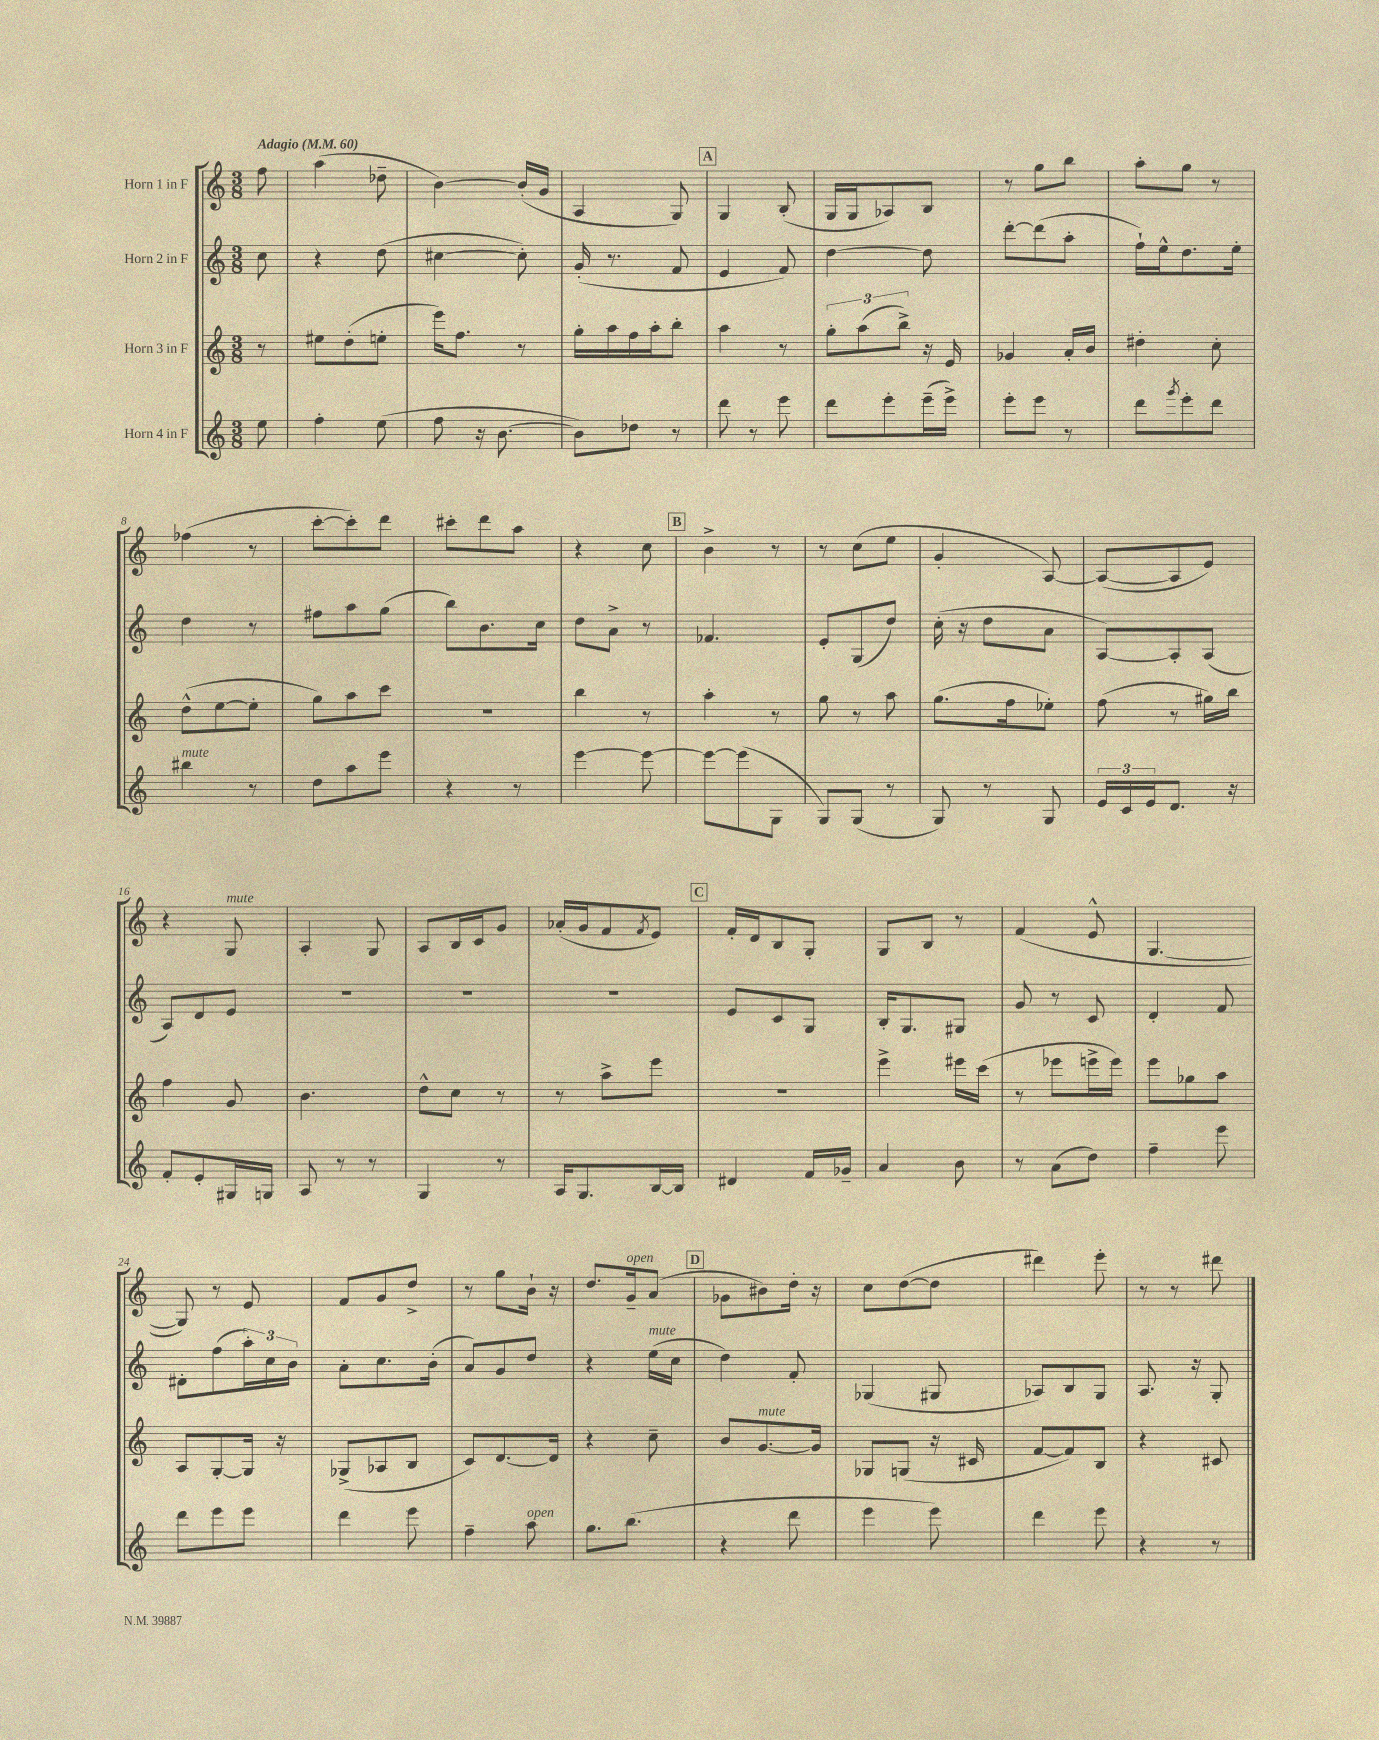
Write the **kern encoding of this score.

**kern	**kern	**kern	**kern
*part4	*part3	*part2	*part1
*staff4	*staff3	*staff2	*staff1
*I"Horn 4 in F	*I"Horn 3 in F	*I"Horn 2 in F	*I"Horn 1 in F
*clefG2	*clefG2	*clefG2	*clefG2
*k[]	*k[]	*k[]	*k[]
*M3/8	*M3/8	*M3/8	*M3/8
*MM60	*MM60	*MM60	*MM60
=	=	=	=
!	!	!	!LO:TX:a:B:t=Adagio
8ee\	8r	8cc\	8ff\
=1	=1	=1	=1
4ff'\	8ee#X\L	4r	(4aa\
.	(8dd'\	.	.
(8ee\	8een'\J	(8dd\	8dd-X~\
=2	=2	=2	=2
8ff\	16eee\KL)	[4cc#X\	[4b\)
.	8.ff\J	.	.
16r	.	.	.
[8.b\	.	.	.
.	8r	8cc#'\])	(16b'/LL]
.	.	.	16g/JJ
=3	=3	=3	=3
8b\L])	16gg'\LL	(16g'/	4A/
.	16aa\	8.r	.
8dd-X\J	16ff\	.	.
.	16aa'\J	.	.
8r	8bb'\J	8f/	8G/)
!!LO:REH:place=s1:t=A
=4	=4	=4	=4
8ddd\	4aa\	4e/	4G/
8r	.	.	.
8eee\	8r	8f/)	(8B'/
=5	=5	=5	=5
8ddd\L	12gg'\L	[4dd\	16G/LL
.	.	.	16G/J
.	(12aa\	.	.
8eee'\	.	.	8A-X/)
.	12bb^\J)	.	.
(16eee~\L	16r	8dd\]	8B/J
16eee^\JJ)	16e/	.	.
=6	=6	=6	=6
8eee'\L	4g-X/	[8ddd'\L	8r
8eee\J	.	(8ddd\]	8gg\L
8r	16a'/LL	8aa'\J	8bb\J
.	16b/JJ	.	.
=7	=7	=7	=7
8ddd\L	4dd#X'\	16ff`\LL)	8aa'\L
.	.	16ee^^\J	.
8qggg/	.	.	.
8eee'\	.	8.dd\	8gg\J
8ddd\J	8cc'\	.	8r
.	.	16ee'\Jk	.
!!LO:LB:g=z
=8	=8	=8	=8
!LO:TX:a:i:t=mute	!	!	!
4bb#X\	(8dd^^\L	4dd\	(4ff-X\
.	[8ee\	.	.
8r	8ee'\J]	8r	8r
=9	=9	=9	=9
8dd\L	8gg\L)	8ff#X\L	[8ccc'\L
8aa\	8aa\	8aa\	8ccc'\])
8eee\J	8ccc\J	(8gg\J	8ddd\J
=10	=10	=10	=10
4r	4.r	8bb\L)	8ccc#X'\L
.	.	8.b\	8ddd\
8r	.	.	8aa\J
.	.	16cc\Jk	.
=11	=11	=11	=11
[4eee\	4bb\	8dd\L	4r
.	.	8a^\J	.
8eee\_	8r	8r	8cc\
!!LO:REH:place=s1:t=B
=12	=12	=12	=12
8eee\L_	4aa'\	4.f-X/	4b^\
(8eee\]	.	.	.
8G\J	8r	.	8r
=13	=13	=13	=13
8G/L)	8gg\	8e'/L	8r
(8G/J	8r	(8G/	(8cc\L
8r	8aa\	8dd/J)	8ee\J
=14	=14	=14	=14
8G/)	(8.gg\L	(16cc'\	4g'/
.	.	16r	.
8r	.	8dd\L	.
.	16ff\k	.	.
8G/	8ee-X'\J)	8a\J	[8A/)
=15	=15	=15	=15
24e/LL	(8ff\	[8A/L)	(8A/L_
24c/	.	.	.
24e/J	.	.	.
8.d/J	8r	8A'/]	8A/]
.	16gg#X\LL)	(8A/J	8e/J)
16r	16bb\JJ	.	.
!!LO:LB:g=z
=16	=16	=16	=16
8f'/L	4ff\	8A/L)	4r
8e'/	.	8d/	.
!	!	!	!LO:TX:a:i:t=mute
16G#X/L	8g/	8e/J	8G/
16Gn/JJ	.	.	.
=17	=17	=17	=17
8A/	4.b\	4.r	4A'/
8r	.	.	.
8r	.	.	8G/
=18	=18	=18	=18
4G/	8dd^^\L	4.r	8A/L
.	8cc\J	.	16B/L
.	.	.	16c/J
8r	8r	.	8g/J
=19	=19	=19	=19
16A/KL	8r	4.r	(16a-X'/LL
8.G/	.	.	16g/J
.	8aa^\L	.	8f/
.	.	.	8qf/
[16B/L	8eee\J	.	8e/J)
16B/JJ]	.	.	.
!!LO:REH:place=s1:t=C
=20	=20	=20	=20
4d#X/	4.r	8e/L	16f'/LL
.	.	.	16d/J
.	.	8c/	8B/
16f/LL	.	8G/J	8G'/J
16g-X~/JJ	.	.	.
=21	=21	=21	=21
4a/	4eee^\	16B'/KL	8G/L
.	.	8.G/	.
.	.	.	8B/J
8b\	16eee#X\LL	8G#X/J	8r
.	(16ccc\JJ	.	.
=22	=22	=22	=22
8r	8r	8g/	(4f/
(8a\L	8eee-X\L	8r	.
8dd\J)	16eeen^\L	8c/	8e^^/
.	16eee\JJ)	.	.
=23	=23	=23	=23
4ff~\	8eee\L	4d'/	[4.G/
.	8gg-X\	.	.
8eee\	8aa\J	8f/	.
!!LO:LB:g=z
=24	=24	=24	=24
8ddd\L	8A/L	8d#X'\L	8G/])
8eee\	[8G'/	(8ff\	8r
8eee\J	16G/Jk]	24aa'\L)	8e/
.	.	24cc\	.
.	16r	.	.
.	.	24b\JJ	.
=25	=25	=25	=25
4ddd\	(8G-X^/L	8a'\L	8f/L
.	8A-X/	8.cc\	8g/
8eee\	8B/J	.	8dd^/J
.	.	(16b'\Jk	.
=26	=26	=26	=26
4ff~\	8c/L)	8a/L)	8r
.	[8.d/	8g/	8gg\L
!LO:TX:a:i:t=open	!	!	!
8aa\	.	8dd/J	16b`\Jk
.	16d/Jk]	.	16r
=27	=27	=27	=27
8.gg\L	4r	4r	8.dd/L
!	!	!	!LO:TX:a:i:t=open
(8.bb\J	.	.	16g~/k
!	!	!LO:TX:a:i:t=mute	!
.	8cc~\	(16ee\LL	(8a/J
.	.	16cc\JJ	.
!!LO:REH:place=s1:t=D
=28	=28	=28	=28
4r	8b/L	4dd\)	8g-X\L
!	!LO:TX:a:i:t=mute	!	!
.	[8.g/	.	8b#X\)
8ddd\	.	8f'/	16dd'\Jk
.	16g/Jk]	.	16r
=29	=29	=29	=29
4eee\	8G-X/L	(4G-X/	8cc\L
.	(8Gn/J	.	([8dd\
8eee\)	16r	8G#X/	8dd\J]
.	16c#X/	.	.
=30	=30	=30	=30
4ddd\	[8f/L	8A-X/L)	4ddd#X\)
.	8f/])	8B/	.
8eee\	8B/J	8G/J	8eee'\
=31	=31	=31	=31
4r	4r	8.A/	8r
.	.	.	8r
.	.	16r	.
8r	8c#X/	8G'/	8ddd#X\
==	==	==	==
*-	*-	*-	*-
